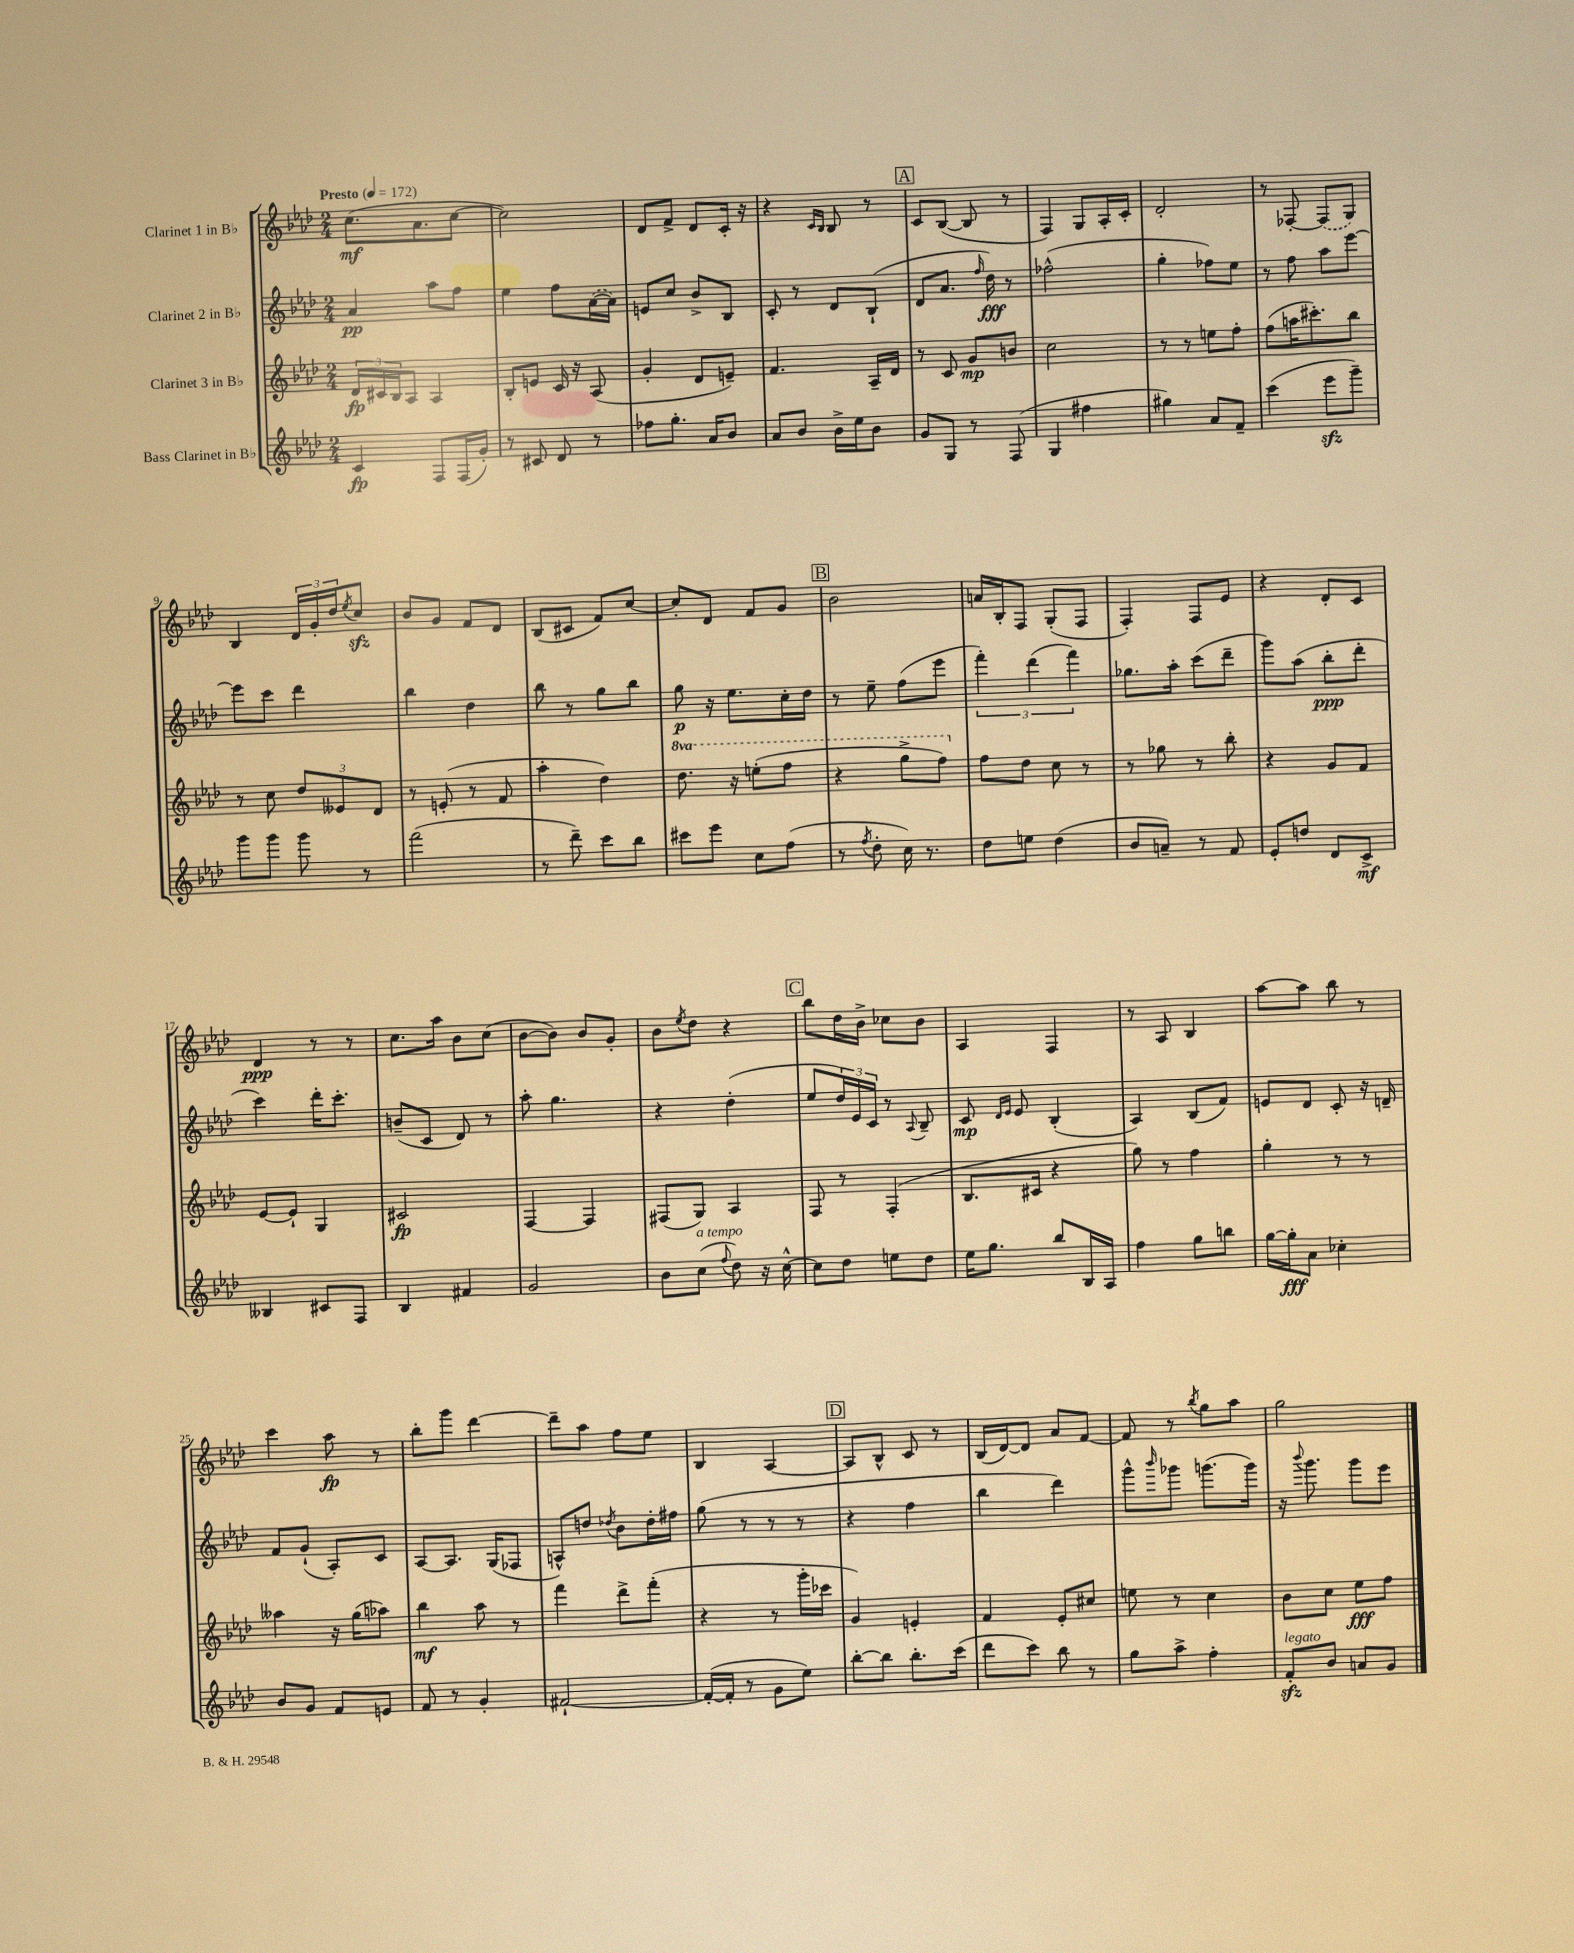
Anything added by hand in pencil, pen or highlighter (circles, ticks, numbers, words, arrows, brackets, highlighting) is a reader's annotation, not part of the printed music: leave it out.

**kern	**dynam	**kern	**dynam	**kern	**dynam	**kern	**dynam
*part4	*part4	*part3	*part3	*part2	*part2	*part1	*part1
*staff4	*staff4	*staff3	*staff3	*staff2	*staff2	*staff1	*staff1
*I"Bass Clarinet in B♭	*	*I"Clarinet 3 in B♭	*	*I"Clarinet 2 in B♭	*	*I"Clarinet 1 in B♭	*
*clefG2	*	*clefG2	*	*clefG2	*	*clefG2	*
*k[b-e-a-d-]	*	*k[b-e-a-d-]	*	*k[b-e-a-d-]	*	*k[b-e-a-d-]	*
*M2/4	*	*M2/4	*	*M2/4	*	*M2/4	*
*MM172	*	*MM172	*	*MM172	*	*MM172	*
=1	=1	=1	=1	=1	=1	=1	=1
!	!	!	!	!	!	!LO:TX:a:B:t=Presto	!
4c/	fp	24d-/LL	fp	4a-/	pp	(8.cc\L	mf
.	.	24c#X/	.	.	.	.	.
.	.	24B-/J	.	.	.	.	.
.	.	8A-/J	.	.	.	.	.
.	.	.	.	.	.	8.a-\	.
8F/L	.	4A-/	.	8aa-\L	.	.	.
(16F/L	.	.	.	8ff\J	.	[8cc\J	.
16g'/JJ)	.	.	.	.	.	.	.
=2	=2	=2	=2	=2	=2	=2	=2
8r	.	8B-'/L	.	4ee-\	.	2cc\])	.
8c#X/	.	8en/J	.	.	.	.	.
8d-/	.	16c/	.	8ff\L	.	.	.
.	.	16r	.	.	.	.	.
8r	.	(8A-/	.	([16a-\L	.	.	.
.	.	.	.	16a-\JJ])	.	.	.
=3	=3	=3	=3	=3	=3	=3	=3
8ff-X\L	.	4g'/	.	8en/L	.	8d-/L	.
8.gg'\J	.	.	.	8cc/J	.	8f^/J	.
.	.	8d-/L	.	8b-^/L	.	8d-/L	.
16a-/KL	.	.	.	.	.	.	.
8b-/J	.	8en~/J)	.	8B-/J	.	16c'/Jk	.
.	.	.	.	.	.	16r	.
=4	=4	=4	=4	=4	=4	=4	=4
8a-/L	.	4.f/	.	8c'/	.	4r	.
8b-/J	.	.	.	8r	.	.	.
.	.	.	.	.	.	16qqc/LL	.
.	.	.	.	.	.	16qqB-/JJ	.
16b-^\LL	.	.	.	8d-/L	.	8B-/	.
16ee-\J	.	.	.	.	.	.	.
8b-\J	.	16A-~/LL	.	(8B-`/J	.	8r	.
.	.	16d-/JJ	.	.	.	.	.
!!LO:REH:place=s1:t=A
=5	=5	=5	=5	=5	=5	=5	=5
8g/L	.	8r	.	8d-/L	.	8c/L	.
8G/J	.	8c/	.	8.a-/J	.	([8B-/J	.
8r	.	8g/L	mp	.	.	8B-/]	.
.	.	.	.	16qqff/	.	.	.
.	.	.	.	16dd-\)	fff	.	.
(8F/	.	8bn/J	.	8r	.	8r	.
=6	=6	=6	=6	=6	=6	=6	=6
4G/	.	2cc\	.	(2ff-X^^\	.	4F/)	.
4ff#X\	.	.	.	.	.	8G/L	.
.	.	.	.	.	.	16A-'/L	.
.	.	.	.	.	.	16c'/JJ	.
=7	=7	=7	=7	=7	=7	=7	=7
4gg#X\)	.	8r	.	4gg'\	.	2d-'/	.
.	.	8r	.	.	.	.	.
8a-/L	.	8een\L	.	8ff-X\L)	.	.	.
8f~/J	.	8ff'\J	.	8ee-\J	.	.	.
=8	=8	=8	=8	=8	=8	=8	=8
(4ccc\	.	(8ff\L	.	8r	.	8r	.
.	.	16aan\K	.	8ff\	.	[8F-X'/	.
.	.	8.ccc#X'\)	.	.	.	.	.
8eee-zz\L	.	.	.	8aa-\L	.	(8F-/L]	.
8ggg~\J)	.	8bb-\J	.	[8eee-\J	.	8G/J)	.
!!LO:LB:g=z
=9	=9	=9	=9	=9	=9	=9	=9
8ggg\L	.	8r	.	8eee-\L]	.	4B-/	.
8ggg\J	.	8cc\	.	8ccc\J	.	.	.
8ggg\	.	12dd-/L	.	4ddd-\	.	24d-/LL	.
.	.	.	.	.	.	24g'/	.
.	.	12e--X/	.	.	.	24dd-/J	.
.	.	.	.	.	.	8qee-/	.
8r	.	.	.	.	.	8cczz/J	.
.	.	12d-/J	.	.	.	.	.
=10	=10	=10	=10	=10	=10	=10	=10
(2fff\	.	8r	.	4bb-\	.	8b-/L	.
.	.	(8en'/	.	.	.	8g/J	.
.	.	8r	.	4dd-\	.	8f/L	.
.	.	8f/	.	.	.	8d-/J	.
=11	=11	=11	=11	=11	=11	=11	=11
8r	.	4aa-'\	.	8bb-\	.	(8B-/L	.
8ddd-~\)	.	.	.	8r	.	8c#X/J	.
8ccc\L	.	4dd-\)	.	8gg\L	.	8f/L)	.
8bb-\J	.	.	.	8bb-\J	.	[8cc/J	.
=12	=12	=12	=12	=12	=12	=12	=12
*	*	*8va	*	*	*	*	*
8ccc#X\L	.	8.ddd-\	.	8gg\	p	8cc'/L]	.
8eee-\J	.	.	.	16r	.	8d-/J	.
.	.	16r	.	8.ee-\L	.	.	.
8cc\L	.	(8eeen'\L	.	.	.	8f/L	.
(8ff\J	.	8fff\J	.	16cc'\L	.	8g/J	.
.	.	.	.	16dd-\JJ	.	.	.
!!LO:REH:place=s1:t=B
=13	=13	=13	=13	=13	=13	=13	=13
8r	.	4r	.	8r	.	2b-\	.
8qff/	.	.	.	.	.	.	.
8dd-'\	.	.	.	8ee-~\	.	.	.
16cc\)	.	8ggg^\L	.	(8ff\L	.	.	.
8.r	.	.	.	.	.	.	.
.	.	8fff\J)	.	8eee-\J	.	.	.
=14	=14	=14	=14	=14	=14	=14	=14
*	*	*X8va	*	*	*	*	*
8dd-\L	.	8ff\L	.	6fff'\)	.	16an/LL	.
.	.	.	.	.	.	16B-'/J	.
8een\J	.	8dd-\J	.	.	.	8F/J	.
.	.	.	.	(6ddd-\	.	.	.
(4dd-\	.	8cc\	.	.	.	(8G'/L	.
.	.	.	.	6fff\)	.	.	.
.	.	8r	.	.	.	8F/J	.
=15	=15	=15	=15	=15	=15	=15	=15
8b-/L	.	8r	.	8.gg-X\L	.	4F'/)	.
8an~/J)	.	8gg-X\	.	.	.	.	.
.	.	.	.	16aa-'\Jk	.	.	.
8r	.	8r	.	(8ccc\L	.	8F/L	.
8f/	.	8bb-'\	.	8ddd-~\J	.	8e-/J	.
=16	=16	=16	=16	=16	=16	=16	=16
8e-'/L	.	4r	.	8ggg\L)	.	4r	.
8ddn/J	.	.	.	(8aa-\J	.	.	.
8d-/L	.	8g/L	.	8bb-'\L	ppp	8d-'/L	.
8c^/J	mf	8f/J	.	8ddd-'\J	.	8c/J	.
!!LO:LB:g=z
=17	=17	=17	=17	=17	=17	=17	=17
4B--X/	.	[8e-/L	.	4ccc\)	.	4d-/	ppp
.	.	8e-`/J]	.	.	.	.	.
8c#X/L	.	4G/	.	16ddd-'\KL	.	8r	.
.	.	.	.	8.ccc'\J	.	.	.
8F/J	.	.	.	.	.	8r	.
=18	=18	=18	=18	=18	=18	=18	=18
4B-/	.	2c#X/	fp	(8bn~/L	.	8.cc\L	.
.	.	.	.	8c/J	.	.	.
.	.	.	.	.	.	16aa-\Jk	.
4f#X/	.	.	.	8d-/)	.	8b-\L	.
.	.	.	.	8r	.	(8cc\J	.
=19	=19	=19	=19	=19	=19	=19	=19
2g/	.	[4F/	.	8aa-'\	.	[8b-\L	.
.	.	.	.	4.gg\	.	8b-\J])	.
.	.	4F/]	.	.	.	8b-/L	.
.	.	.	.	.	.	8g'/J	.
=20	=20	=20	=20	=20	=20	=20	=20
8b-\L	.	(8F#X/L	.	4r	.	8b-\L	.
.	.	.	.	.	.	8qee-/	.
!LO:TX:a:i:t=a tempo	!	!	!	!	!	!	!
(8cc\J	.	8G/J)	.	.	.	8dd-\J	.
8qqff/	.	.	.	.	.	.	.
8dd-\)	.	4A-/	.	(4dd-'\	.	4r	.
16r	.	.	.	.	.	.	.
[16cc^^\	.	.	.	.	.	.	.
!!LO:REH:place=s1:t=C
=21	=21	=21	=21	=21	=21	=21	=21
8cc\L]	.	8F/	.	8ee-/L	.	8bb-\L	.
8dd-\J	.	8r	.	24dd-/L)	.	16dd-\L	.
.	.	.	.	24e-/	.	.	.
.	.	.	.	.	.	16b-^\JJ	.
.	.	.	.	24c/JJ	.	.	.
8een\L	.	(4F'/	.	8r	.	8cc-X\L	.
.	.	.	.	8qqA-/	.	.	.
8dd-\J	.	.	.	8B-~/	.	8b-\J	.
=22	=22	=22	=22	=22	=22	=22	=22
16ee-\KL	.	8.B-/L	.	8c/	mp	4A-/	.
8.gg\J	.	.	.	.	.	.	.
.	.	.	.	16qqd-/LL	.	.	.
.	.	.	.	16qqe-/JJ	.	.	.
.	.	.	.	8e-/	.	.	.
.	.	16c#X/Jk	.	.	.	.	.
8bb-/L	.	4r	.	(4B-'/	.	4F/	.
16B-/L	.	.	.	.	.	.	.
16A-/JJ	.	.	.	.	.	.	.
=23	=23	=23	=23	=23	=23	=23	=23
4ff\	.	8gg\)	.	4A-/)	.	8r	.
.	.	8r	.	.	.	8A-/	.
8gg\L	.	4ff\	.	(8B-/L	.	4B-/	.
8bbn\J	.	.	.	8f/J)	.	.	.
=24	=24	=24	=24	=24	=24	=24	=24
[16gg\LL	.	4gg'\	.	8en/L	.	[8aa-\L	.
16gg'\J]	fff	.	.	.	.	.	.
8a-\J	.	.	.	8d-/J	.	8aa-\J]	.
4cc-X'\	.	8r	.	8c'/	.	8bb-\	.
.	.	8r	.	16r	.	8r	.
.	.	.	.	16dn~/	.	.	.
!!LO:LB:g=z
=25	=25	=25	=25	=25	=25	=25	=25
8b-/L	.	4aa--X\	.	8f/L	.	4ccc\	.
8g/J	.	.	.	(8g`/J	.	.	.
8f/L	.	16r	.	8A-'/L)	.	8aa-\	fp
.	.	(16gg\KL	.	.	.	.	.
8en/J	.	8aa-X\J)	.	8c/J	.	8r	.
=26	=26	=26	=26	=26	=26	=26	=26
8f/	.	4bb-\	mf	[8A-/L	.	8bb-'\L	.
8r	.	.	.	8.A-/J]	.	8ggg\J	.
4g'/	.	8aa-\	.	.	.	[4ddd-\	.
.	.	.	.	(16G/KL	.	.	.
.	.	8r	.	8F-X/J	.	.	.
=27	=27	=27	=27	=27	=27	=27	=27
[2f#X`/	.	4fff\	.	8An^^/L)	.	8ddd-~\L]	.
.	.	.	.	8ddn/J	.	8aa-\J	.
.	.	.	.	8qdd-X/	.	.	.
.	.	8ddd-^\L	.	8b-\L	.	8ff\L	.
.	.	(8fff'\J	.	16dd-'\L	.	8ee-\J	.
.	.	.	.	16ff#X\JJ	.	.	.
=28	=28	=28	=28	=28	=28	=28	=28
(16f#'/LL_	.	4r	.	(8gg\	.	4B-/	.
16f#'/JJ]	.	.	.	.	.	.	.
8r	.	.	.	8r	.	.	.
8g\L	.	8r	.	8r	.	[4A-/	.
8ee-\J)	.	16ggg'\LL	.	8r	.	.	.
.	.	16ccc-X\JJ	.	.	.	.	.
!!LO:REH:place=s1:t=D
=29	=29	=29	=29	=29	=29	=29	=29
[8bb-'\L	.	4g/)	.	4r	.	8A-/L]	.
8bb-\J]	.	.	.	.	.	8B-^^/J	.
8.bb-'\L	.	4en'/	.	4ff\	.	8c/	.
.	.	.	.	.	.	8r	.
(16ccc\Jk	.	.	.	.	.	.	.
=30	=30	=30	=30	=30	=30	=30	=30
8ddd-\L	.	4f/	.	4bb-\	.	(16B-/LL	.
.	.	.	.	.	.	[16d-/J)	.
8ccc\J)	.	.	.	.	.	8d-/J]	.
8bb-\	.	8e-'/L	.	4ddd-\)	.	8a-/L	.
8r	.	8cc#X/J	.	.	.	[8f/J	.
=31	=31	=31	=31	=31	=31	=31	=31
8gg\L	.	8een\	.	8ggg^^\L	.	8f/]	.
.	.	.	.	16qqbbb-/	.	.	.
8aa-^\J	.	8r	.	8ggg-X\J	.	8r	.
.	.	.	.	.	.	8qbb-/	.
4ff'\	.	4cc\	.	(8.gggn\L	.	8gg\L	.
.	.	.	.	.	.	8aa-\J	.
.	.	.	.	16ggg\Jk)	.	.	.
=32	=32	=32	=32	=32	=32	=32	=32
!LO:TX:a:i:t=legato	!	!	!	!	!	!	!
8fzz'/L	.	8b-\L	.	16r	.	2gg\	.
.	.	.	.	8qqbbb-/	.	.	.
.	.	.	.	8.ggg\	.	.	.
8b-/J	.	8cc\J	.	.	.	.	.
8an/L	.	8ee-\L	fff	8ggg\L	.	.	.
8g/J	.	8ff\J	.	8eee-\J	.	.	.
==	==	==	==	==	==	==	==
*-	*-	*-	*-	*-	*-	*-	*-
